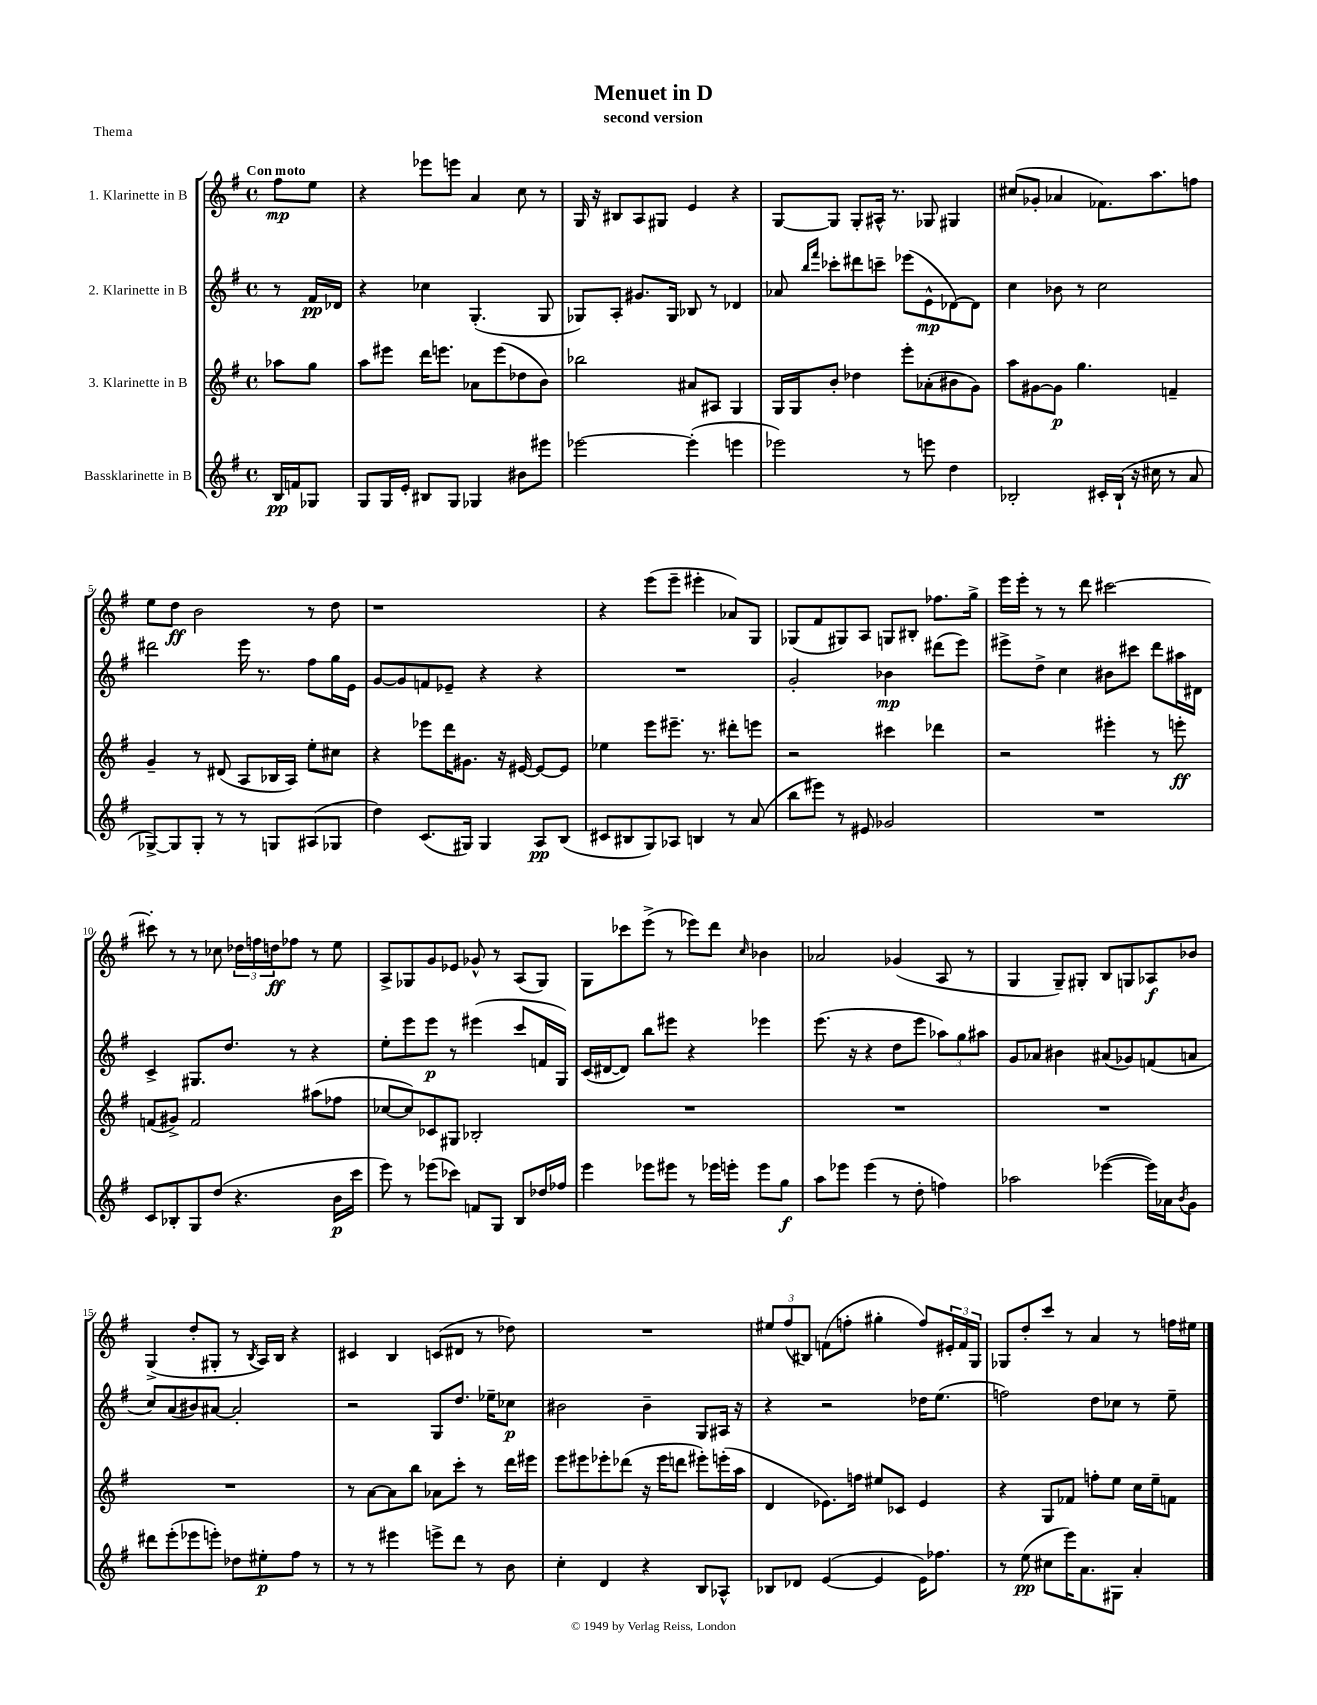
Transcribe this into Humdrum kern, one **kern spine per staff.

**kern	**kern	**kern	**kern
*staff4	*staff3	*staff2	*staff1
*clefG2	*clefG2	*clefG2	*clefG2
*k[f#]	*k[f#]	*k[f#]	*k[f#]
*M4/4	*M4/4	*M4/4	*M4/4
*met(c)	*met(c)	*met(c)	*met(c)
16B	8aa-	8r	8ff#
16f	.	.	.
8G-	8gg	16f#	8ee
.	.	16d-	.
=	=	=	=
8G	8aa	4r	4r
16G	8eee#	.	.
16e'	.	.	.
8B#	16ddd	4cc-	8eee-
.	8.eee	.	.
8G	.	.	8eee
4G-	8a-	(4.G'	4a
.	(8eee	.	.
8b#	8dd-	.	8cc
8eee#	8b)	8G	8r
=	=	=	=
[2eee-	2bb-	8G-)	16G
.	.	.	16r
.	.	8A'	8B#
.	.	8.g#	8A
.	.	.	8G#
.	.	16G-	.
(4eee-']	8a#	8B-	4e
.	8A#	8r	.
4eee	4G	4d-	4r
=	=	=	=
2eee-)	16G	8a-	[8G
.	16G	.	.
.	.	16qqbb	.
.	.	16qqfff#	.
.	8b'	8ccc-'	8G]
.	4dd-	8ddd#	8G'
.	.	8ccc~	16A#^^
.	.	.	8.r
8r	8eee'	(8eee-	.
8eee	(8a-'	8e^^	8G-
4dd	8b#	[8d-)	4G#
.	8g)	8d-]	.
=	=	=	=
2B-'	8aa	4cc	(8cc#
.	[8g#	.	8g-'
.	8g#]	8b-	4a-
.	4.gg	8r	.
16c#'	.	2cc	8.f-)
(16B-`	.	.	.
16r	.	.	.
16cc#	.	.	8.aa
8r	4f~	.	.
8a	.	.	8ff
=	=	=	=
[8G-^)	4g~	2ddd#	8ee
8G-]	.	.	8dd
8G-'	8r	.	2b
8r	(8d#	.	.
8r	8A	16eee	.
.	.	8.r	.
8G	16B-	.	.
.	16A)	.	.
(8A#	8ee'	8ff#	8r
8G-	8cc#	16gg	8dd
.	.	16e	.
=	=	=	=
4dd)	4r	[8g	1r
.	.	8g]	.
(8.c	8eee-	8f	.
.	16ddd	8e-~	.
16G#)	8.g#	.	.
4G#	.	4r	.
.	16r	.	.
.	[16e#	.	.
8A	8e#_	4r	.
(8B	8e#]	.	.
=	=	=	=
8c#	4ee-	1r	4r
8B#	.	.	.
8G)	8eee	.	(8eee
8A-	8.eee#~	.	8eee~
4B	.	.	4eee#'
.	8.r	.	.
8r	8ddd#'	.	8a-)
(8a	8eee	.	8G
=	=	=	=
8bb	2r	2g'	(8G-
8eee#)	.	.	8f#
8r	.	.	8G#)
8e#	.	.	8A
2g-	4ccc#	4b-	8G
.	.	.	8B#'
.	4ddd-	(8ddd#	8.ff-
.	.	8eee)	.
.	.	.	16gg^
=	=	=	=
1r	2r	8eee#^	16eee
.	.	.	16eee'
.	.	8dd^	8r
.	.	4cc	8r
.	.	.	8ddd
.	4eee#'	8b#	[2ccc#
.	.	8ccc#	.
.	8r	8ddd	.
.	8eee'	16aa#	.
.	.	16d#	.
=	=	=	=
8c	(8f	4c^	8ccc#']
8B-'	8g#^)	.	8r
8G	2f	8.G#	8r
(8dd	.	.	8cc-
.	.	8.dd	.
4.r	.	.	24dd-
.	.	.	24ff
.	.	.	24dd
.	.	8r	8ff-
.	(8aa#	4r	8r
16b	8ff-	.	8ee
16ccc	.	.	.
=	=	=	=
8eee)	[8cc-	8ee'	8A^
8r	8cc-])	8eee	8G-
(8eee-	8c-	8eee	8g
8ccc-)	8G#	8r	8e-
8f	2B-'	(4eee#	8g-^^
8G	.	.	8r
8B	.	8ccc	(8A
16dd-	.	16f	8G-)
16ff-	.	16G)	.
=	=	=	=
4eee	1r	(16c	8G
.	.	[16d#	.
.	.	8d#])	8ccc-
8eee-	.	8bb	(8eee^
8eee#	.	8eee#	8r
8r	.	4r	8eee-)
16eee-	.	.	8ddd
16eee'	.	.	.
.	.	.	16qqcc
8eee	.	4eee-	4b-
8gg	.	.	.
=	=	=	=
8aa	1r	(8.eee	2a-
8eee-	.	.	.
.	.	16r	.
(4eee-	.	4r	.
8r	.	8dd	(4g-
8dd'	.	8eee	.
4ff)	.	12aa-)	8A
.	.	12gg	.
.	.	.	8r
.	.	12aa#	.
=	=	=	=
2aa-	1r	8g	4G
.	.	8a-	.
.	.	4b#	8G~)
.	.	.	8G#'
([4eee-	.	(8a#	8B
.	.	8g-)	8G
16eee-])	.	(8f	8A-
16a-	.	.	.
8qb	.	.	.
8g	.	8a	8b-
=	=	=	=
8ddd#	1r	8cc)	(4G^
(8eee'	.	(8a	.
8eee-	.	8b#)	8dd'
8eee')	.	[8a#	8G#'
8dd-	.	2a#']	8r
.	.	.	8qB
8ee#'	.	.	16A)
.	.	.	16B
8ff#	.	.	4r
8r	.	.	.
=	=	=	=
8r	8r	2r	4c#
8r	[8a	.	.
4eee#	8a]	.	4B
.	8bb	.	.
8eee^	8a-	8G	(8c
8ddd	8ccc'	8.dd	8d#
8r	8r	.	8r
.	.	16ee-~	.
8b	16ddd	8cc-	8dd-)
.	16eee#	.	.
=	=	=	=
4cc'	8eee	2b#	1r
.	8eee#	.	.
4d	8eee-'	.	.
.	(8ddd-	.	.
4r	16r	4b#~	.
.	16eee-	.	.
.	8ddd	.	.
8B	8eee#')	8G	.
8A-^^	(16eee'	16A#	.
.	16aa	16r	.
=	=	=	=
8B-	4d	4r	12ee#
.	.	.	(12ff#
8d-	.	.	.
.	.	.	12B#)
([4e	8.e-)	2r	(8f
.	.	.	8ff'
.	16ff	.	.
4e]	8ee#	.	4gg#'
.	8c-	.	.
16e)	4e-	16dd-	8ff)
8.ff-	.	(8.ee	.
.	.	.	24e#'
.	.	.	24f
.	.	.	24G
=	=	=	=
8r	4r	2ff)	8G-
(8ee	.	.	8dd'
8cc#	8G	.	8ccc
16eee)	8f-	.	8r
8.a	.	.	.
.	8ff'	8dd	4a
8G#	8ee	8cc-	.
4a'	16cc	8r	8r
.	16ee~	.	.
.	8f	8ee~	16ff
.	.	.	16ee#
==	==	==	==
*-	*-	*-	*-
